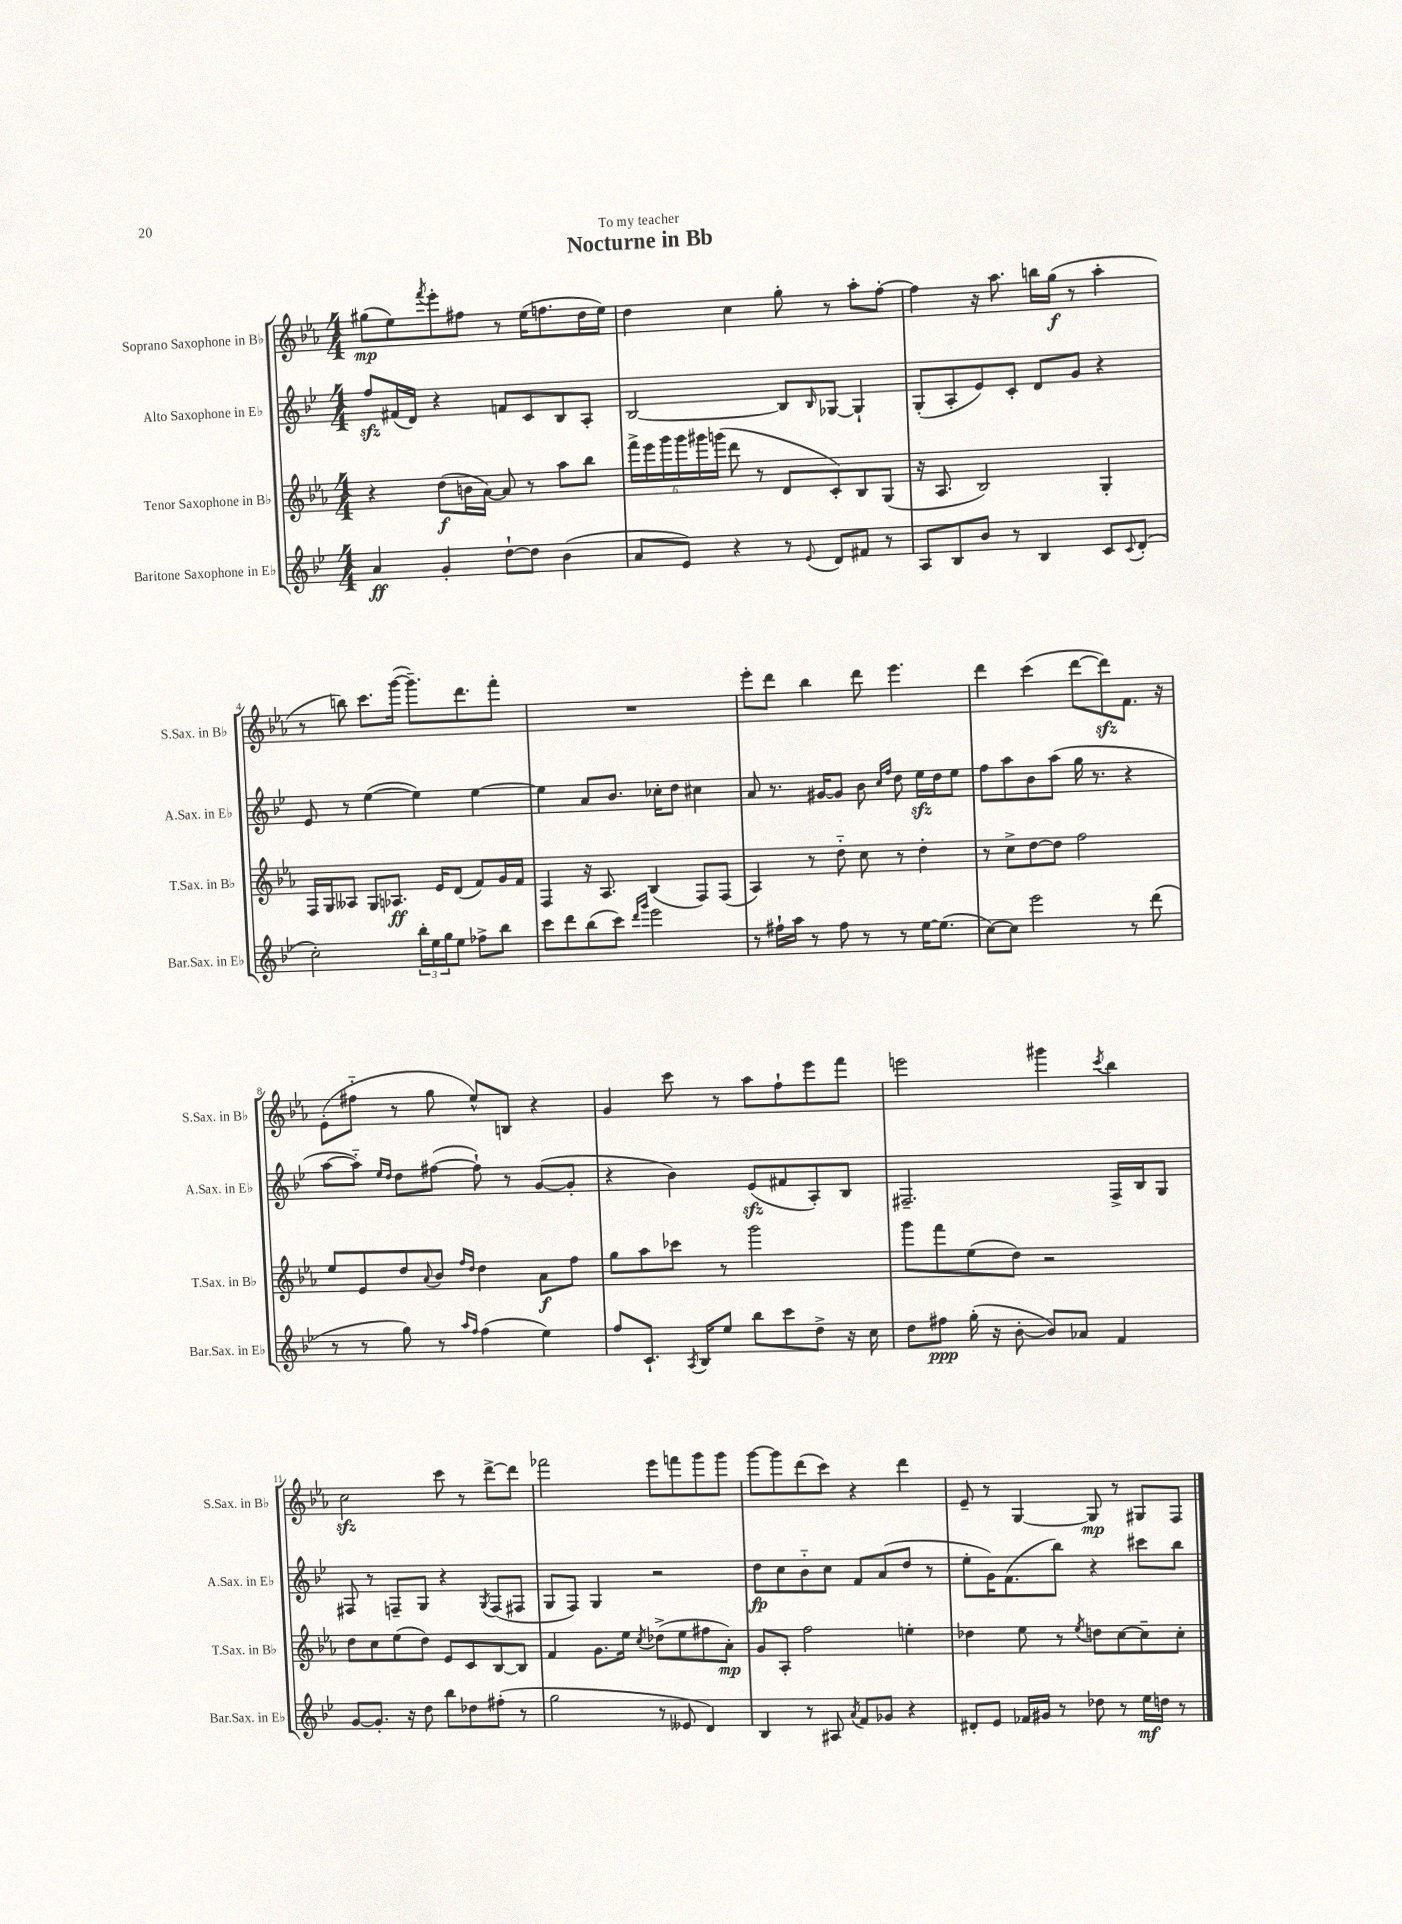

**kern	**dynam	**kern	**dynam	**kern	**dynam	**kern	**dynam
*part4	*part4	*part3	*part3	*part2	*part2	*part1	*part1
*staff4	*staff4	*staff3	*staff3	*staff2	*staff2	*staff1	*staff1
*I"Baritone Saxophone in E♭	*	*I"Tenor Saxophone in B♭	*	*I"Alto Saxophone in E♭	*	*I"Soprano Saxophone in B♭	*
*I'Bar.Sax. in E♭	*	*I'T.Sax. in B♭	*	*I'A.Sax. in E♭	*	*I'S.Sax. in B♭	*
*clefG2	*	*clefG2	*	*clefG2	*	*clefG2	*
*k[b-e-]	*	*k[b-e-a-]	*	*k[b-e-]	*	*k[b-e-a-]	*
*M4/4	*	*M4/4	*	*M4/4	*	*M4/4	*
=1	=1	=1	=1	=1	=1	=1	=1
4a/	ff	4r	.	8ffzz/L	.	(8gg#X\L	mp
.	.	.	.	(16f#X/L	.	8ee-\)	.
.	.	.	.	16d/JJ)	.	.	.
.	.	.	.	.	.	8qfff/	.
4g'/	.	(8dd\L	f	4r	.	8eee-'\	.
.	.	16bn\L	.	.	.	8ff#X\J	.
.	.	[16a-\JJ)	.	.	.	.	.
[8dd`\L	.	8a-/]	.	8fn/L	.	8r	.
8dd\J]	.	8r	.	8c/	.	(16ee-\KL	.
.	.	.	.	.	.	8.ffn\	.
(4b-\	.	8aa-\L	.	8B-/	.	.	.
.	.	8bb-\J	.	8A'/J	.	16dd\L	.
.	.	.	.	.	.	16ee-\JJ)	.
=2	=2	=2	=2	=2	=2	=2	=2
8a/L	.	24fff^\LL	.	[2B-/	.	4dd\	.
.	.	24eee-\	.	.	.	.	.
.	.	24ggg\	.	.	.	.	.
8e-/J)	.	24ggg\	.	.	.	.	.
.	.	24ggg#X\	.	.	.	.	.
.	.	(24gggn\JJ	.	.	.	.	.
4r	.	8ddd\	.	.	.	4cc\	.
.	.	8r	.	.	.	.	.
8r	.	8d/L	.	8B-/L]	.	8gg'\	.
8qqe-/	.	.	.	16qqB-/	.	.	.
8d/L	.	8c'/)	.	[8G-X/J	.	8r	.
8f#X/J	.	8B-/	.	4G-`/]	.	8aa-'\L	.
8r	.	(8G/J	.	.	.	[8ff'\J	.
=3	=3	=3	=3	=3	=3	=3	=3
8A/L	.	16r	.	(8G'/L	.	4ff\]	.
.	.	8.A-/	.	.	.	.	.
8B-/	.	.	.	8A'/	.	.	.
8b-/J	.	2B-/)	.	8e-/)	.	16r	.
.	.	.	.	.	.	8.aa-\	.
8r	.	.	.	8c'/J	.	.	.
4B-/	.	.	.	8d/L	.	16bbn\LL	.
.	.	.	.	.	.	(16gg\JJ	f
.	.	.	.	8g/J	.	8r	.
8c/L	.	4G'/	.	4r	.	4aa-'\	.
8qqc/	.	.	.	.	.	.	.
(8d'/J	.	.	.	.	.	.	.
!!LO:LB:g=z
=4	=4	=4	=4	=4	=4	=4	=4
2cc'\)	.	16F/LL	.	8e-/	.	8r	.
.	.	16G/J	.	.	.	.	.
.	.	8A--X/J	.	8r	.	8bbn\)	.
.	.	8G/L	.	([4ee-\	.	8.ccc\L	.
.	.	8.A-X/J	ff	.	.	.	.
.	.	.	.	.	.	([16ggg\Jk	.
24bb-'\LL	.	.	.	4ee-\])	.	8.ggg~\L])	.
24ee-\	.	.	.	.	.	.	.
.	.	16e-/KL	.	.	.	.	.
24gg\J	.	.	.	.	.	.	.
8ee-\J	.	(8d/J	.	.	.	.	.
.	.	.	.	.	.	8.ddd\	.
8ff-X^\L	.	8f/L)	.	[4ee-\	.	.	.
8bb-\J	.	16g/L	.	.	.	8fff'\J	.
.	.	16f/JJ	.	.	.	.	.
=5	=5	=5	=5	=5	=5	=5	=5
8ccc\L	.	4F/	.	4ee-\]	.	1r	.
8ddd\	.	.	.	.	.	.	.
(8bb-\	.	16r	.	8a/L	.	.	.
.	.	8.A-/	.	.	.	.	.
8ccc\J)	.	.	.	8.b-/J	.	.	.
16qqddd/LL	.	.	.	.	.	.	.
16qqggg/JJ	.	.	.	.	.	.	.
2eee-\	.	(4B-/	.	.	.	.	.
.	.	.	.	16cc-X'\KL	.	.	.
.	.	.	.	8dd\J	.	.	.
.	.	8F/L)	.	4cc#X\	.	.	.
.	.	(8F/J	.	.	.	.	.
=6	=6	=6	=6	=6	=6	=6	=6
8r	.	4A-/)	.	8a/	.	8eee-'\L	.
16ff#X`\LL	.	.	.	8.r	.	8ddd\J	.
16aa\JJ	.	.	.	.	.	.	.
8r	.	8r	.	.	.	4bb-\	.
.	.	.	.	[16g#X/KL	.	.	.
8ff#\	.	8dd\	.	8g#/J]	.	.	.
8r	.	8cc\	.	8b-\	.	8ddd\	.
.	.	.	.	16qqcc/LL	.	.	.
.	.	.	.	16qqff/JJ	.	.	.
8r	.	8r	.	8dd\	.	4.eee-\	.
[16ee-\KL	.	4dd'\	.	16ee-zz\LL	.	.	.
(8.ee-\J]	.	.	.	16dd\J	.	.	.
.	.	.	.	8ee-\J	.	.	.
=7	=7	=7	=7	=7	=7	=7	=7
[8cc\L)	.	8r	.	8ff\L	.	4ddd\	.
8cc\J]	.	8cc^\L	.	8aa\	.	.	.
2eee-\	.	[8dd\	.	8b-\	.	(4ccc\	.
.	.	8dd\J]	.	(8aa\J	.	.	.
.	.	2ff\	.	16gg\	.	[8ddd\L	.
.	.	.	.	8.r	.	.	.
.	.	.	.	.	.	8dddzz\])	.
8r	.	.	.	4r	.	8.f\J	.
(8ddd\	.	.	.	.	.	.	.
.	.	.	.	.	.	16r	.
!!LO:LB:g=z
=8	=8	=8	=8	=8	=8	=8	=8
8r	.	8ee-/L	.	[8aa\L	.	(8e-'\L	.
8r	.	8e-/	.	8aa\J])	.	8ff#X\J	.
.	.	.	.	16qqee-/LL	.	.	.
.	.	.	.	16qqdd/JJ	.	.	.
8gg\)	.	8dd/	.	8dd\L	.	8r	.
.	.	8qqa-/	.	.	.	.	.
8r	.	8b-/J	.	([8ff#X\J	.	8gg\	.
16qqaa/LL	.	16qqff/LL	.	.	.	.	.
16qqff/JJ	.	16qqdd/JJ	.	.	.	.	.
(4ff\	.	4dd\	.	8ff#`\])	.	8ee-^^/L)	.
.	.	.	.	8r	.	8Bn/J	.
4ee-\)	.	8a-\L	f	([8g/L	.	4r	.
.	.	8ff\J	.	8g'/J]	.	.	.
=9	=9	=9	=9	=9	=9	=9	=9
8ff/L	.	8gg\L	.	4r	.	4g/	.
8.c`/J	.	8aa-\	.	.	.	.	.
.	.	8ccc-X\J	.	4b-\)	.	8ccc\	.
8qA/	.	.	.	.	.	.	.
16B-/KL	.	.	.	.	.	.	.
8ee-/J	.	8r	.	.	.	8r	.
8bb-\L	.	2ggg\	.	(8e-zz/L	.	8aa-\L	.
8ccc\	.	.	.	8f#X/	.	8ff`\	.
8dd^\J	.	.	.	8A'/)	.	8eee-\	.
16r	.	.	.	8B-/J	.	8fff\J	.
16cc\	.	.	.	.	.	.	.
=10	=10	=10	=10	=10	=10	=10	=10
8dd\L	.	8ggg\L	.	2.F#X~/	.	2eeen\	.
8ff#X\J	ppp	8fff\	.	.	.	.	.
(16gg'\	.	(8ee-\	.	.	.	.	.
16r	.	.	.	.	.	.	.
[8b-'\	.	8dd\J)	.	.	.	.	.
8b-/L])	.	2r	.	.	.	4ggg#X\	.
8a-X/J	.	.	.	.	.	.	.
.	.	.	.	.	.	8qccc/	.
4f/	.	.	.	16F#^/LL	.	4bb-\	.
.	.	.	.	16B-/J	.	.	.
.	.	.	.	8G/J	.	.	.
!!LO:LB:g=z
=11	=11	=11	=11	=11	=11	=11	=11
[8g/L	.	8dd\L	.	8F#X/	.	2cczz\	.
8.g'/J]	.	8cc\	.	8r	.	.	.
.	.	(8ee-\	.	8Fn~/L	.	.	.
16r	.	.	.	.	.	.	.
8dd\	.	8dd\J)	.	8G/J	.	.	.
8bb-\L	.	8e-/L	.	4r	.	8ccc\	.
8dd-X\	.	8c/	.	.	.	8r	.
.	.	.	.	8qG/	.	.	.
(8ff#X'\J	.	[8B-/	.	(8F/L	.	[8ddd^\L	.
8r	.	8B-/J]	.	8F#X/J	.	8ddd\J]	.
=12	=12	=12	=12	=12	=12	=12	=12
2gg\	.	4f/	.	8G/L	.	2fff-X\	.
.	.	.	.	8F/J)	.	.	.
.	.	8.g\L	.	4G/	.	.	.
.	.	16ee-\Jk	.	.	.	.	.
.	.	8qcc/	.	.	.	.	.
8r	.	(8dd-X^\L	.	2r	.	8eee-\L	.
8e--X/	.	8ee-\	.	.	.	8fffn\	.
4d/)	.	8ff#X\	.	.	.	8ggg\	.
.	.	8a-'\J)	mp	.	.	8ggg\J	.
=13	=13	=13	=13	=13	=13	=13	=13
4B-/	.	8g/L	.	8dd\L	fp	[8ggg\L	.
.	.	8A-'/J	.	8cc\	.	8ggg\]	.
8r	.	2ff\	.	8b-\	.	(8ddd\	.
8A#X/	.	.	.	8cc\J	.	8ccc\J)	.
8qa/	.	.	.	.	.	.	.
8f/L	.	.	.	8f/L	.	4r	.
8g-X/J	.	.	.	(8a/	.	.	.
4r	.	4een'\	.	8dd/J	.	4ddd\	.
.	.	.	.	8r	.	.	.
=14	=14	=14	=14	=14	=14	=14	=14
8d#X'/L	.	4dd-X\	.	8ee-'\L	.	8e-~/	.
8e-/J	.	.	.	16g\K)	.	8r	.
.	.	.	.	(8.f\	.	.	.
16f-X/LL	.	8ee-\	.	.	.	[4G/	.
16g#X/JJ	.	.	.	.	.	.	.
8r	.	8r	.	8bb-\J)	.	.	.
.	.	8qee-/	.	.	.	.	.
8dd-X\	.	8ddn\L	.	4r	.	8G/]	mp
8r	.	[8cc\	.	.	.	8r	.
16ee-\LL	mf	8cc~\]	.	8ccc#X\L	.	8G#X/L	.
16ddn\JJ	.	.	.	.	.	.	.
8r	.	8cc'\J	.	8bb-\J	.	8F/J	.
==	==	==	==	==	==	==	==
*-	*-	*-	*-	*-	*-	*-	*-
